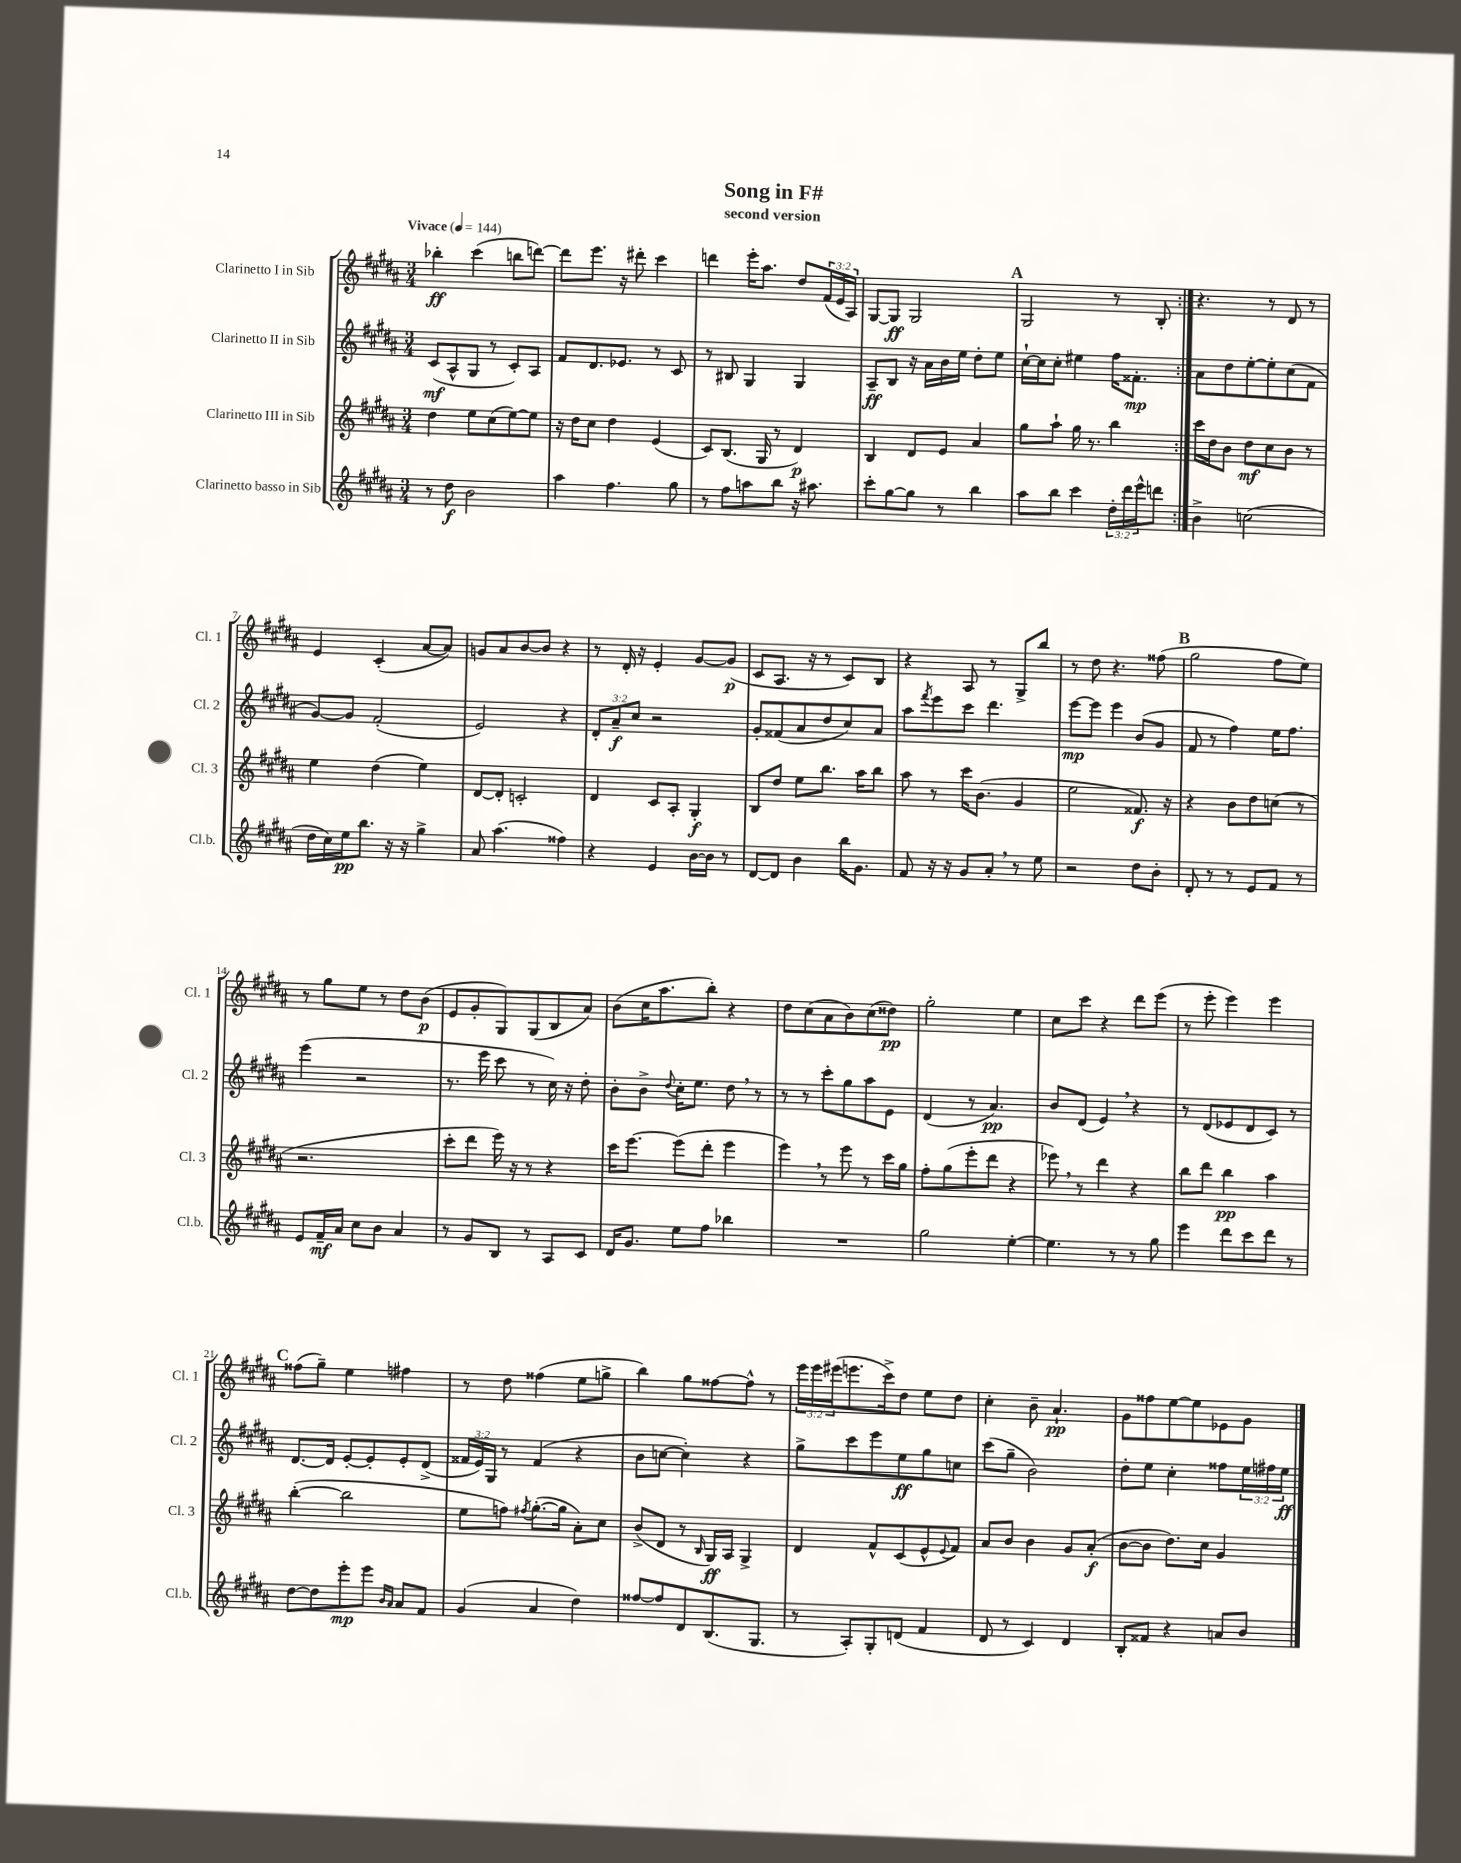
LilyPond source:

\header { title = "Song in F#" subtitle = "second version" }
<<
\new StaffGroup <<
\new Staff = "s0" \with { instrumentName = "Clarinetto I in Sib" shortInstrumentName = "Cl. 1" } {
    \clef treble \key b \major \numericTimeSignature \time 3/4 \override Staff.TupletNumber.text = #tuplet-number::calc-fraction-text \tempo "Vivace" 4 = 144
    \repeat volta 2 { bes''4-.\ff cis'''4( b''8 d'''8~) |
    d'''8 e'''8. r16 dis'''8-. cis'''4 |
    d'''4 e'''16-. ais''8. dis''8 \tuplet 3/2 { fis'16( e'16 ais16) } |
    gis8~ gis8\ff gis2 |
    \mark \markup { \bold "A" } gis2 r8 b8-. | }
    r4. r8 dis'8 r8 |
    e'4 cis'4-.( ais'8~ ais'8) |
    g'8 ais'8 b'8~ b'8 r4 |
    r8 dis'16-. r16 e'4-. gis'8~ gis'8\p( |
    cis'8 ais8. r16 r8 cis'8) b8 |
    r4 ais8 r8 gis8-> b''8 |
    r8 dis''8 r4. fisis''8( |
    \mark \markup { \bold "B" } gis''2 fis''8 e''8) |
    r8 gis''8 e''8 r8 dis''8 b'8\p( |
    e'8 gis'8-. gis8) gis8( b8 ais'8) |
    b'8( cis''16 ais''8. b''8-.) r4 |
    dis''8 cis''8( ais'8 b'8) cis''8( disis''8\pp) |
    gis''2-. e''4 |
    cis''8 cis'''8 r4 dis'''8 e'''8( |
    r8 e'''8-. e'''4) e'''4 |
    \mark \markup { \bold "C" } fisis''8( gis''8--) e''4 fis''4 |
    r8 dis''8 fisis''4( e''8 g''8-> |
    b''4) gis''8 fisis''8~ fisis''8-^ r8 |
    \tuplet 3/2 { e'''16 e'''16 eis'''16( } e'''8. cis'''16->) dis''8 e''8 dis''8 |
    cis''4-. b'8-- ais'4.-!\pp |
    gis'8 fisis''8 e''8~ e''8 ees'8 gis'8 \bar "|." |
}
\new Staff = "s1" \with { instrumentName = "Clarinetto II in Sib" shortInstrumentName = "Cl. 2" } {
    \clef treble \key b \major \numericTimeSignature \time 3/4 \override Staff.TupletNumber.text = #tuplet-number::calc-fraction-text
    \repeat volta 2 { cis'8\mf( ais8-^ gis8 r8 cis'8-.) ais8 |
    fis'8 dis'8. ees'8. r8 cis'8 |
    r8 bis8 gis4 gis4 |
    ais8--\ff b8 r16 ais'16 b'16 e''16 dis''8-. e''8 |
    \mark \markup { \bold "A" } cis''16~-! cis''16 cis''8-. eis''4 fis''16 fisis'8.-.\mp | }
    ais'8 dis''8 e''8~-. e''8-. cis''8( fis'8 |
    gis'8~) gis'8 fis'2-.( |
    e'2) r4 |
    \tuplet 3/2 { dis'8-. ais'8--\f cis''8 } r2 |
    gis'8-. fisis'8( ais'8 dis''8 cis''8) ais'8 |
    ais''8 \acciaccatura { fis'''8 } e'''8 cis'''8 dis'''4. |
    e'''8~\mp e'''8 e'''4 b'8( gis'8 |
    \mark \markup { \bold "B" } fis'8 r8 fis''4) e''16 fis''8. |
    e'''4( r2 |
    r8. e'''16 cis'''8 r8 cis''16) r16 dis''8-. |
    b'8-. b'8-> \appoggiatura { dis''8 } cis''16-. e''8. dis''8 \breathe r8 |
    r8 r8 cis'''8-. gis''8 ais''8 e'8 |
    dis'4( r8 ais'4.\pp) |
    b'8 dis'8( e'4) \breathe r4 |
    r8 dis'8( ees'8 dis'8 cis'8) r8 |
    \mark \markup { \bold "C" } dis'8.~ dis'16 e'8~-. e'8-. e'8-. dis'8->( |
    \tuplet 3/2 { fisis'16 e'16) gis16 } r8 fisis'4( r4 |
    b'8 c''8~ c''4-.) r4 |
    gis''8-> cis'''8 e'''8 e''8\ff gis''8 c''8 |
    cis'''8( gis''8-- b'2) |
    dis''8-. e''8 cis''4-. fisis''8 \tuplet 3/2 { e''16 fis''16 e''16\ff } \bar "|." |
}
\new Staff = "s2" \with { instrumentName = "Clarinetto III in Sib" shortInstrumentName = "Cl. 3" } {
    \clef treble \key b \major \numericTimeSignature \time 3/4
    \repeat volta 2 { dis''4 e''8 cis''8( e''8~) e''8 |
    r16 dis''16 cis''8 dis''4 e'4( |
    cis'8) b8.( gis16 r8 dis'4\p) |
    b4 dis'8 e'8 ais'4 |
    \mark \markup { \bold "A" } gis''8 ais''8-! gis''16 r8. b''4 | }
    cis'''16 dis''16 b'8 dis''8\mf cis''8 b'8 r8 |
    e''4 dis''4( e''4) |
    dis'8~ dis'8-. c'2-. |
    dis'4 cis'8 ais8-. gis4-.\f |
    b8 dis''8 e''8 b''8. ais''16 b''8 |
    ais''8 r8 cis'''16 b'8.( gis'4 |
    e''2 fisis'8.\f) r16 |
    \mark \markup { \bold "B" } r4 b'8 dis''8 c''8( r8 |
    r2. |
    cis'''8-. dis'''8 e'''16) r16 r8 r4 |
    cis'''16 e'''8.~ e'''8( dis'''8-. e'''4 |
    e'''4) \breathe r8 e'''8 r8 cis'''16 gis''16 |
    fis''8-. gis''8( e'''8-. dis'''8 r4 |
    ees'''8) \breathe r8 dis'''4 r4 |
    b''8 dis'''8 b''4\pp ais''4 |
    \mark \markup { \bold "C" } b''4~-.( b''2 |
    e''8 f''8) \acciaccatura { fis''8 } gis''8.~-.( gis''16 ais'8-.) cis''8 |
    b'8->( dis'8 r8 \grace { b16 } gis16\ff) ais16 gis4-> |
    dis'4 fis'8-^ cis'8( e'8-^ \appoggiatura { e'8 } fis'8) |
    ais'8 b'8 b'4 gis'8 ais'8-.\f( |
    b'8~ b'8 dis''8.) cis''16 gis'4 \bar "|." |
}
\new Staff = "s3" \with { instrumentName = "Clarinetto basso in Sib" shortInstrumentName = "Cl.b." } {
    \clef treble \key b \major \numericTimeSignature \time 3/4 \override Staff.TupletNumber.text = #tuplet-number::calc-fraction-text
    \repeat volta 2 { r8 dis''8\f b'2 |
    ais''4 fis''4. gis''8 |
    r8 fis''8 a''8 b''8 r16 ais''8. |
    cis'''8-. gis''8~ gis''8 r8 b''4 |
    \mark \markup { \bold "A" } ais''8 b''8 cis'''4 \tuplet 3/2 { dis''16-. dis'''16 e'''16-^ } d'''8 | }
    b'4-> c''2( |
    dis''16 cis''16) e''16\pp b''8. r16 r16 gis''4-> |
    ais'8 ais''4.( fisis''4) |
    r4 e'4 b'16~ b'16 r8 |
    dis'8~ dis'8 b'4 b''16 gis'8. |
    fis'8 r16 r16 gis'8 ais'8-. \breathe r8 e''8 |
    r2 dis''8 b'8-. |
    \mark \markup { \bold "B" } dis'8-. r8 r8 e'8 fis'8 r8 |
    e'8 fis'16--\mf ais'16 cis''8 b'8 ais'4 |
    r8 gis'8 b8 r8 ais8 cis'8 |
    dis'16 gis'8. e''8 fis''8 bes''4 |
    R2. |
    gis''2 e''4~-. |
    e''4. r8 r8 gis''8 |
    e'''4 dis'''8 cis'''8 dis'''8 r8 |
    \mark \markup { \bold "C" } dis''8~ dis''8 e'''8-.\mp e'''8 \grace { b'16 ais'16 } ais'8 fis'8 |
    gis'4( ais'4 dis''4) |
    fisis''8~ fisis''8 dis'8 b8.( gis8. |
    r8 ais8-.) gis8-. d'8( fis'4 |
    dis'8 r8 cis'4) dis'4 |
    b8-. fisis'8 r4 a'8 b'8 \bar "|." |
}
>>
>>
